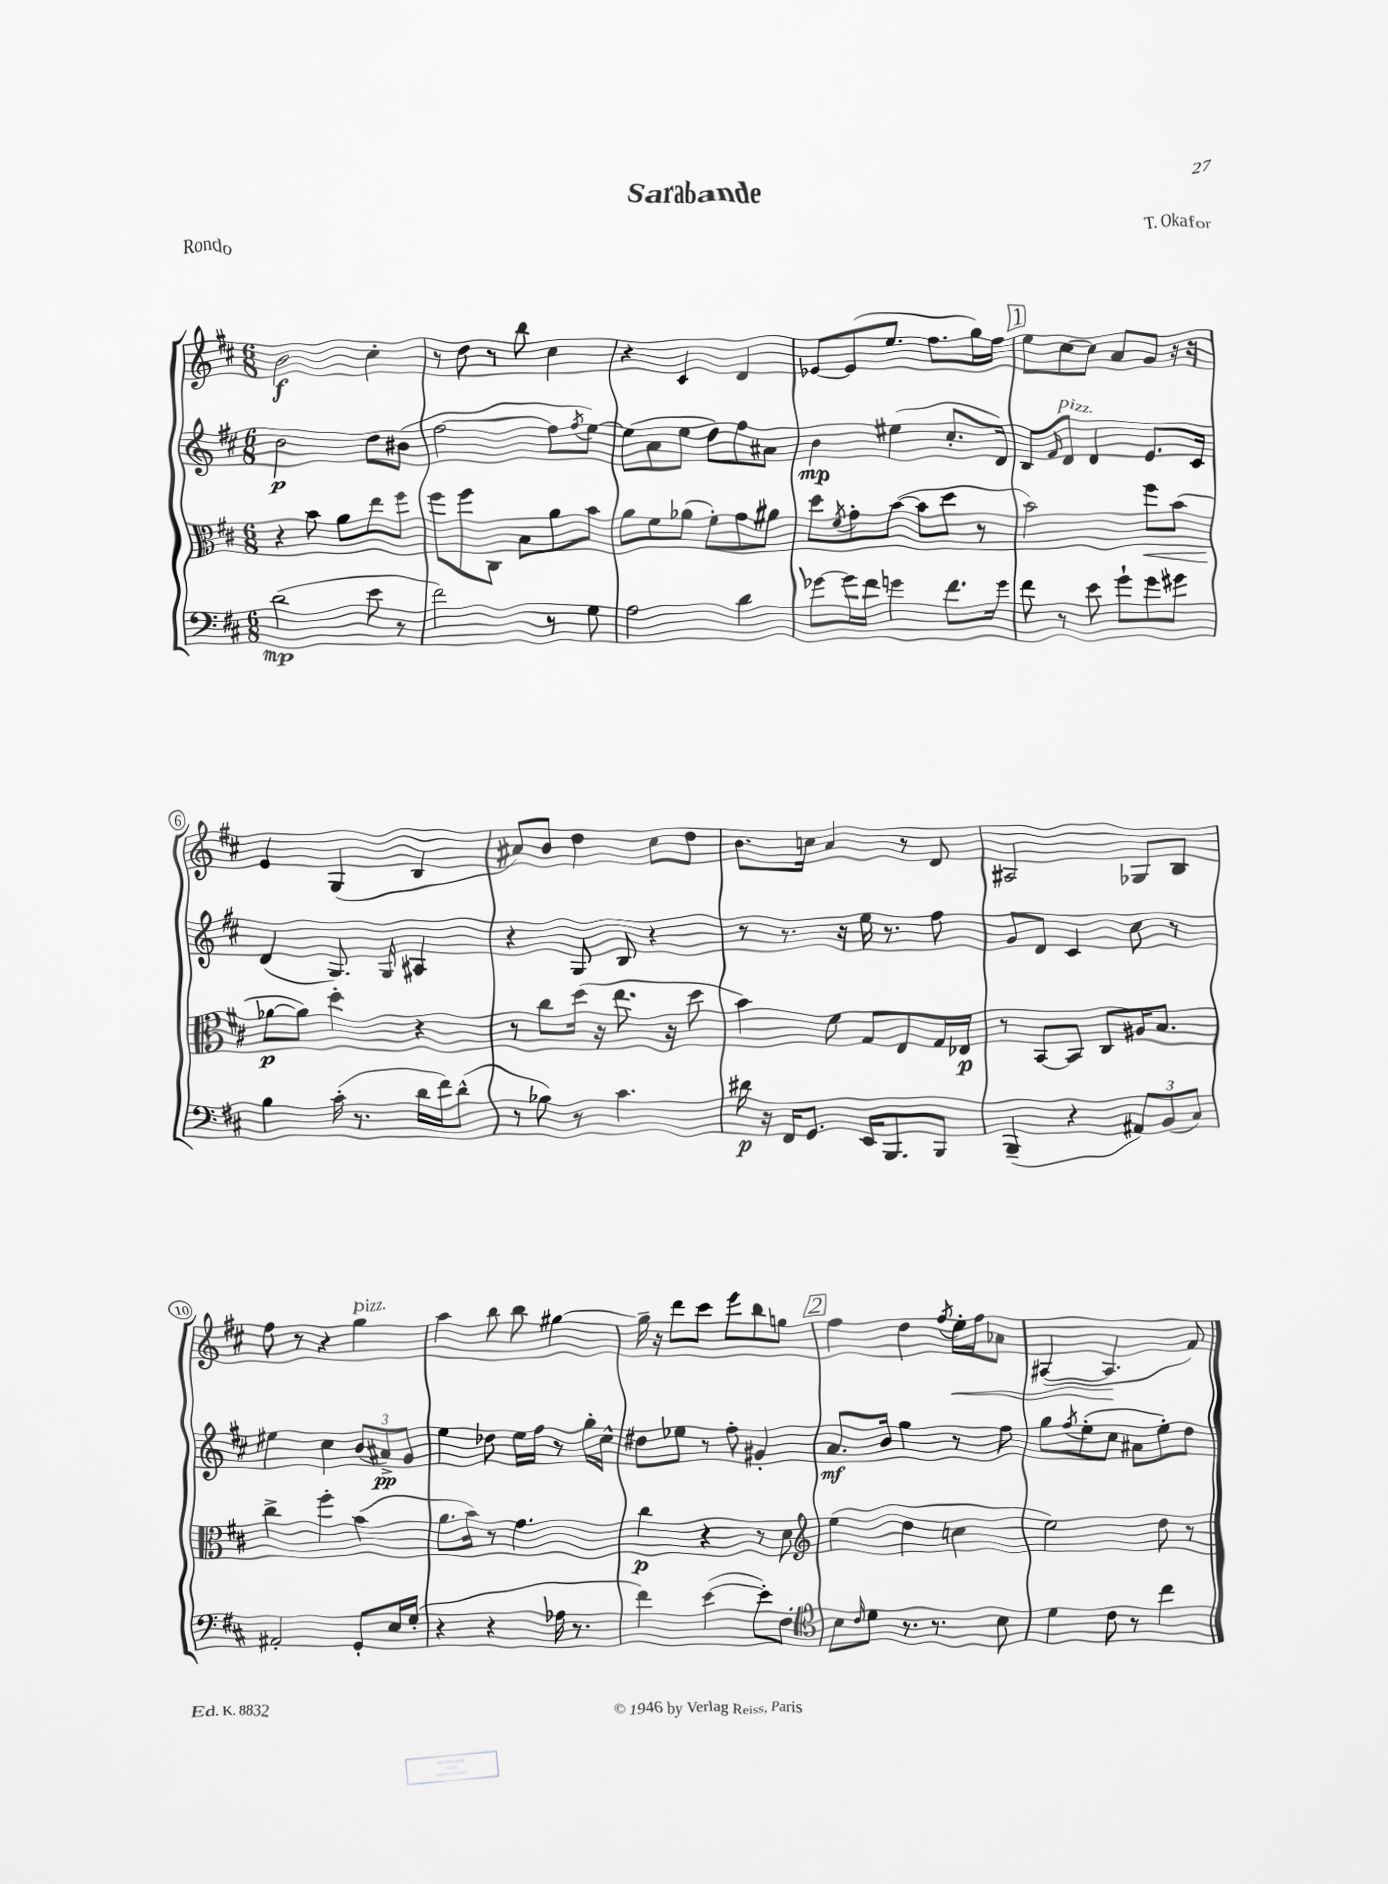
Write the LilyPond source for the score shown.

\header { title = "Sarabande" composer = "T. Okafor" piece = "Rondo" }
<<
\new StaffGroup <<
\new Staff = "s0" {
    \clef treble \key d \major \numericTimeSignature \time 6/8
    b'2\f cis''4-. |
    r8 d''8 r8 b''8 cis''4 |
    r4 cis'4 d'4 |
    ees'8~ ees'8( e''8. fis''8. g''16) fis''16 |
    \mark \markup { \box "1" } e''8 cis''8~ cis''8 a'8 g'8 r16 r16 |
    e'4 g4( b4 |
    ais'8) b'8 d''4 cis''8 d''8 |
    b'8. c''16 a'4 r8 d'8 |
    ais2 ges8 b8 |
    fis''8 r8 r4 g''4^\markup { \italic "pizz." } |
    a''4 b''8 b''8 gis''4~ |
    gis''16-- r16 d'''8 cis'''8 e'''8 b''8 g''8 |
    \mark \markup { \box "2" } fis''4 d''4 \acciaccatura { fis''8 } e''16-.\< fis''16 aes'8 |
    ais4~( ais4.\! fis'8) \bar "|." |
}
\new Staff = "s1" {
    \clef treble \key d \major \numericTimeSignature \time 6/8
    b'2\p d''8 bis'8( |
    fis''2~ fis''8 \acciaccatura { fis''8 } e''8~) |
    e''8( a'8 e''8 d''8) fis''8 ais'8 |
    b'4\mp eis''4( cis''8.-. d'16) |
    \mark \markup { \box "1" } b8 \grace { fis'16 } d'8^\markup { \italic "pizz." } d'4 e'8. cis'16 |
    d'4( g8.) g16 ais4 |
    r4 g8 b8 r4 |
    r8 r8. r16 e''16 r8. fis''8 |
    g'8 d'8 cis'4 cis''8 r8 |
    eis''4 cis''4 \tuplet 3/2 { b'8( ais'8->\pp) g'8 } |
    e''4 des''8 e''16 fis''16 r8 g''16-. cis''16-^ |
    dis''8 ees''8 r8 fis''8-. gis'4-. |
    \mark \markup { \box "2" } a'8.\mf b'16 g''4 r8 fis''8 |
    g''8 \acciaccatura { fis''8 } e''8-.( cis''8 ais'8 e''8-.) d''8 \bar "|." |
}
\new Staff = "s2" {
    \clef alto \key d \major \numericTimeSignature \time 6/8
    r4 b'8 a'8 e''8 fis''8 |
    fis''8 fis''8 cis8 b8 a'8 b'8 |
    a'8 fis'8 aes'8( fis'8-.) g'8 ais'8 |
    d''8 \acciaccatura { fis'8 } g'8-. b'8~( b'8 d''8 r8 |
    \mark \markup { \box "1" } b'2) fis''8\< b'8( |
    aes'8~\p\! aes'8) d''4-. r4 |
    r8 cis''8 d''16( r16 e''8. r16 d''8 |
    b'4) fis'8 g8 e8 g16 ees16\p |
    r8 b,8~ b,8 cis8 ais16 b8. |
    cis''4-> fis''4-. b'4( |
    a'8. b'16) r8 g'4. |
    cis''4\p r4 r8 d'8 |
    \mark \markup { \box "2" } \clef treble e''4( d''4 c''4 |
    e''2) d''8 r8 \bar "|." |
}
\new Staff = "s3" {
    \clef bass \key d \major \numericTimeSignature \time 6/8
    d'2\mp( e'8 r8 |
    fis'2) r8 g8 |
    a2 d'4 |
    ges'8~ ges'16 fis'16 g'4 fis'8. g'16 |
    \mark \markup { \box "1" } fis'8 r8 e'8 g'8-! g'8 gis'8 |
    b4 cis'16-.( r8. d'16 fis'16) d'8-^( |
    r8 bes8) r8 cis'4. |
    dis'16\p r16 fis,16 g,8. e,16 b,,8. b,,8 |
    b,,4--( r4 \tuplet 3/2 { ais,8) b,8( cis8) } |
    ais,2-. g,8-. e16 g16-.( |
    r4 r4 aes16 r8. |
    fis'4) e'4~( e'8-.) fis8-. |
    \mark \markup { \box "2" } \clef tenor b8 \grace { cis'16 } d'8 r8. r8. b8 |
    d'4 cis'8 r8 cis''4 \bar "|." |
}
>>
>>
\layout { \context { \Score \override BarNumber.stencil = #(make-stencil-circler 0.1 0.3 ly:text-interface::print) } }
